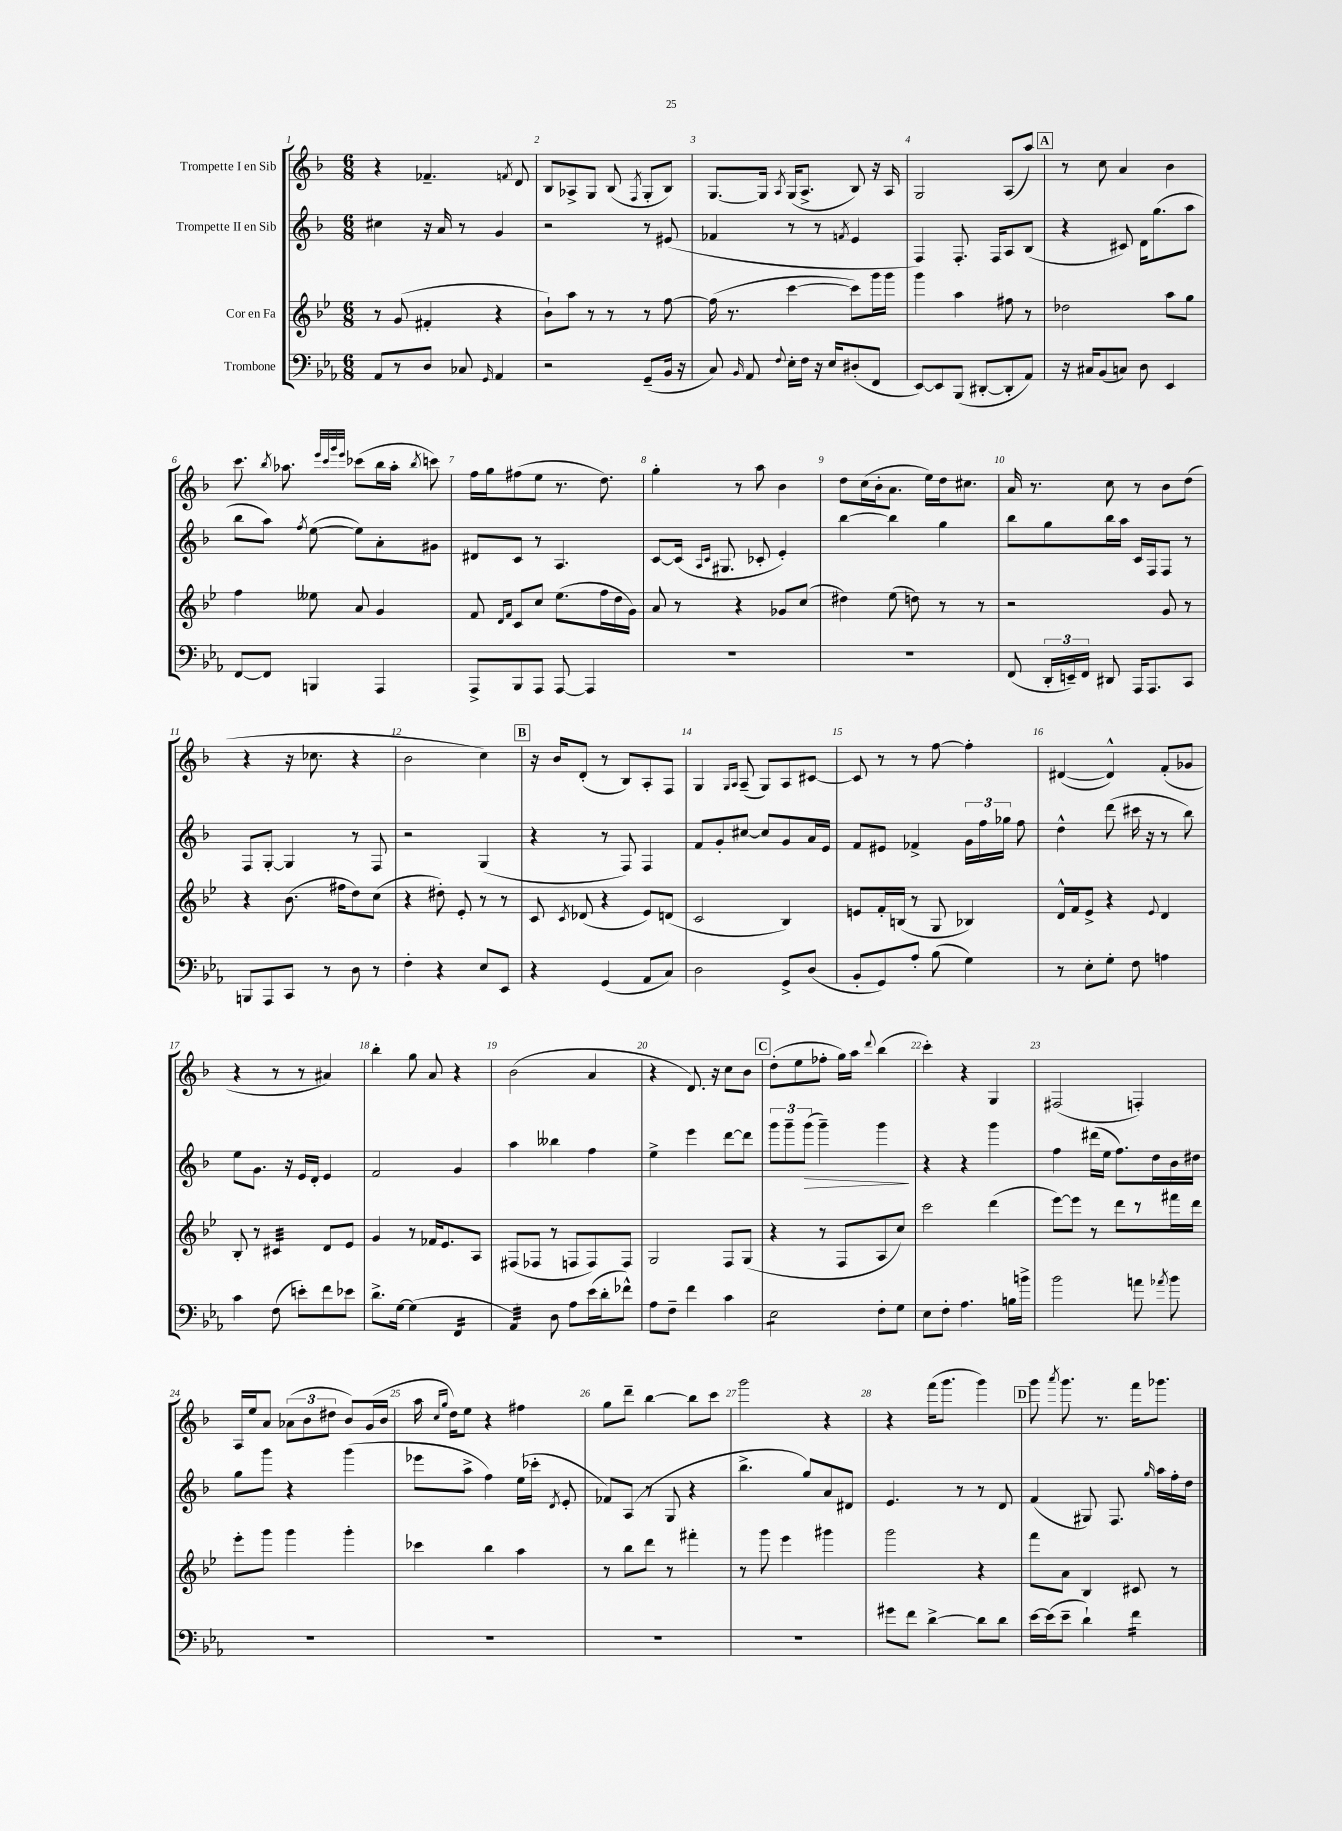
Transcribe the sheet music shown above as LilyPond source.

<<
\new StaffGroup <<
\new Staff = "s0" \with { instrumentName = "Trompette I en Sib" } {
    \clef treble \key f \major \numericTimeSignature \time 6/8
    \autoBeamOff r4 fes'4.-- \acciaccatura { f'8 } d'8 |
    bes8[ aes8-> g8] bes8( \acciaccatura { f8 } g8[-. bes8]) |
    g8.[~ g16] \acciaccatura { a8 } g16[( a8.]-> bes8) r16 a16 |
    g2 a8[( a''8]) |
    \mark \markup { \box "A" } r8 c''8 a'4 bes'4 |
    c'''8. \acciaccatura { bes''8 } aes''8. \grace { e'''32[ c'''32 g'''32 e'''32] } ces'''8[( bes''16 aes''16]-. \acciaccatura { bes''8 } c'''8) |
    f''16[ g''16 fis''8( e''8] r8. d''8.) |
    g''4-. r8 a''8 bes'4 |
    d''8[ c''16( bes'16-. a'8.] e''16[) d''16 cis''8.] |
    a'16 r8. c''8 r8 bes'8[ d''8]( |
    r4 r16 ces''8. r4 |
    bes'2 c''4) |
    \mark \markup { \box "B" } r16 bes'16[ d'8]-.( r8 bes8[) a8-. f8] |
    g4 \grace { g16[ a16] } a8--( g8[) a8 cis'8]~ |
    cis'8 r8 r8 f''8~ f''4-. |
    dis'4~( dis'4-^) f'8[-.( ges'8] |
    r4 r8 r8 ais'4) |
    bes''4-. g''8 a'8 r4 |
    bes'2( a'4 |
    r4 d'8.) r16 c''8[ bes'8] |
    \mark \markup { \box "C" } d''8[-.( e''8 fes''8]-. g''16[) a''16] \appoggiatura { d'''8 } bes''4( |
    c'''4-.) r4 g4 |
    fis2( f4-.) |
    a16[ e''16 a'8] \tuplet 3/2 { aes'8[( bes'8 dis''8] } bes'8[) g'16( bes'16] |
    a''16 \grace { c''16[ g''16] } d''16[) e''8] r4 fis''4 |
    g''8[ d'''8]-- bes''4~ bes''8[ c'''8] |
    g'''2 r4 |
    r4 f'''16[( g'''8.] g'''4) |
    \mark \markup { \box "D" } g'''8 \acciaccatura { a'''8 } g'''8. r8. f'''16[ ges'''8.] \bar "|." |
}
\new Staff = "s1" \with { instrumentName = "Trompette II en Sib" } {
    \clef treble \key f \major \numericTimeSignature \time 6/8
    \autoBeamOff cis''4 r16 a'16 r8 g'4 |
    r2 r8 eis'8( |
    fes'4 r8 r8 \acciaccatura { f'8 } e'4 |
    f4) f8.-. f16[ a8 bes8]( |
    \mark \markup { \box "A" } r4 cis'8) d'16[ g''8.( a''8] |
    bes''8[ a''8]) \acciaccatura { f''8 } e''8~( e''8[) a'8-. gis'8] |
    dis'8[ c'8] r8 a4. |
    c'8[~ c'16]( \grace { a16[ c'16] } gis8. ces'8-. e'4-.) |
    bes''4~ bes''4 g''4 |
    bes''8[ g''8 bes''16 a''16] c'16[ f16 f8] r8 |
    f8[ g8]~-. g4 r8 f8 |
    r2 g4( |
    \mark \markup { \box "B" } r4 r8 f8) f4 |
    f'8[ g'8-. cis''8]~ cis''8[ g'8 a'16 e'16] |
    f'8[ eis'8] fes'4-> \tuplet 3/2 { g'16[ f''16 ges''16] } f''8 |
    d''4-^ d'''8( cis'''16 r16 r8 bes''8) |
    e''8[ g'8.] r16 e'16[ d'16]-. e'4 |
    f'2 g'4 |
    a''4 beses''4 f''4 |
    e''4-> e'''4 d'''8[~ d'''8] |
    \mark \markup { \box "C" } \tuplet 3/2 { g'''8[ g'''8-- g'''8]\>( } g'''4--) g'''4\! |
    r4 r4 g'''4 |
    f''4 dis'''16[( e''16] f''8.[) d''16 bes'16 dis''16] |
    g''8[ g'''8] r4 g'''4( |
    ees'''8[ a''8]-> f''4) e''16[( ces'''16]-. \acciaccatura { d'8 } e'8-. |
    fes'8[) a8]( r8 g8 r4 |
    bes''4.-> g''8[) a'8 dis'8] |
    e'4. r8 r8 d'8 |
    \mark \markup { \box "D" } f'4( gis8) f8. \grace { g''16 } a''16[ f''16-. d''16] \bar "|." |
}
\new Staff = "s2" \with { instrumentName = "Cor en Fa" } {
    \clef treble \key bes \major \numericTimeSignature \time 6/8
    \autoBeamOff r8 g'8( fis'4-. r4 |
    bes'8[-!) a''8] r8 r8 r8 f''8~ |
    f''16( r8. c'''4~ c'''8[) g'''16 g'''16] |
    g'''4 a''4 fis''8 r8 |
    \mark \markup { \box "A" } des''2 a''8[ g''8] |
    f''4 eeses''8 a'8 g'4 |
    f'8 \grace { d'16[ f'16] } c'8[ c''8] ees''8.[( f''16 d''16 g'16]) |
    a'8 r8 r4 ges'8[ c''8]( |
    dis''4) ees''8( d''8) r8 r8 |
    r2 g'8 r8 |
    r4 bes'8.( fis''16[ d''8) c''8]( |
    r4 dis''8-.) ees'8-. r8 r8 |
    \mark \markup { \box "B" } c'8 \acciaccatura { c'8 } des'8( r4 ees'8[) d'8]( |
    c'2 bes4) |
    e'8[ f'16-. b16]( r8 g8 bes4) |
    d'16[-^ f'16 ees'8]-> r4 \appoggiatura { ees'8 } d'4 |
    bes8-. r8 cis'4:32 d'8[ ees'8] |
    g'4 r8 fes'16[ ees'8. a8] |
    fis8[( fes8] r8 f8[ f8) f8] |
    g2 f8[ g8]( |
    \mark \markup { \box "C" } r4 r8 f8[ a8 c''8]) |
    c'''2 d'''4( |
    ees'''8[~) ees'''8] r8 d'''8[ r8 fis'''16 d'''16] |
    ees'''8[-. g'''8] g'''4 g'''4-. |
    ces'''4 bes''4 a''4 |
    r8 bes''8[ d'''8] r8 fis'''4-. |
    r8 g'''8 ees'''4 gis'''4 |
    g'''2 r4 |
    \mark \markup { \box "D" } f'''8[ a'8] bes4 cis'8 r8 \bar "|." |
}
\new Staff = "s3" \with { instrumentName = "Trombone" } {
    \clef bass \key ees \major \numericTimeSignature \time 6/8
    \autoBeamOff aes,8[ r8 d8] ces8 \grace { g,16 } aes,4 |
    r2 g,8[--( bes,16] r16 |
    c8) \grace { bes,16 } aes,8 \appoggiatura { f8 } ees16[-. f16] r16 ees16[ dis8-.( f,8] |
    ees,8[~) ees,8 bes,,8]( dis,8[~-. dis,8-. aes,8]) |
    \mark \markup { \box "A" } r16 cis16[ bes,8( c8]) d8 ees,4 |
    f,8[~ f,8] b,,4 aes,,4 |
    aes,,8[-> bes,,8 aes,,8] aes,,8~ aes,,4 |
    R2. |
    R2. |
    f,8( \tuplet 3/2 { d,16[-. e,16--) f,16] } dis,8 aes,,16[ aes,,8. c,8] |
    b,,8[ aes,,8 c,8] r8 d8 r8 |
    f4-. r4 ees8[ ees,8] |
    \mark \markup { \box "B" } r4 g,4( aes,8[ c8]) |
    d2 g,8[-> d8]( |
    bes,8[-. g,8) aes8]-. bes8( g4) |
    r8 ees8[-. g8]-. f8 a4 |
    c'4 f8( e'8[-.) f'8 ees'8] |
    d'8.[-> g16]~ g4( f,4:16 |
    aes,4:32) d8 aes8[ ees'16( d'16-. fes'8]-^) |
    aes8[ f8]-- f'4 c'4 |
    \mark \markup { \box "C" } ees2:8 f8[-. g8] |
    ees8[ f8]-. aes4. b16[ b'16]-> |
    bes'2 a'8 \acciaccatura { aes'8 } bes'8 |
    R2. |
    R2. |
    R2. |
    R2. |
    gis'8[ f'8] d'4~-> d'8[ d'8] |
    \mark \markup { \box "D" } ees'16[~ ees'16( ees'8]-- d'4-!) f'4:16 \bar "|." |
}
>>
>>
\layout { \context { \Score \override BarNumber.break-visibility = ##(#f #t #t) barNumberVisibility = #all-bar-numbers-visible } }
